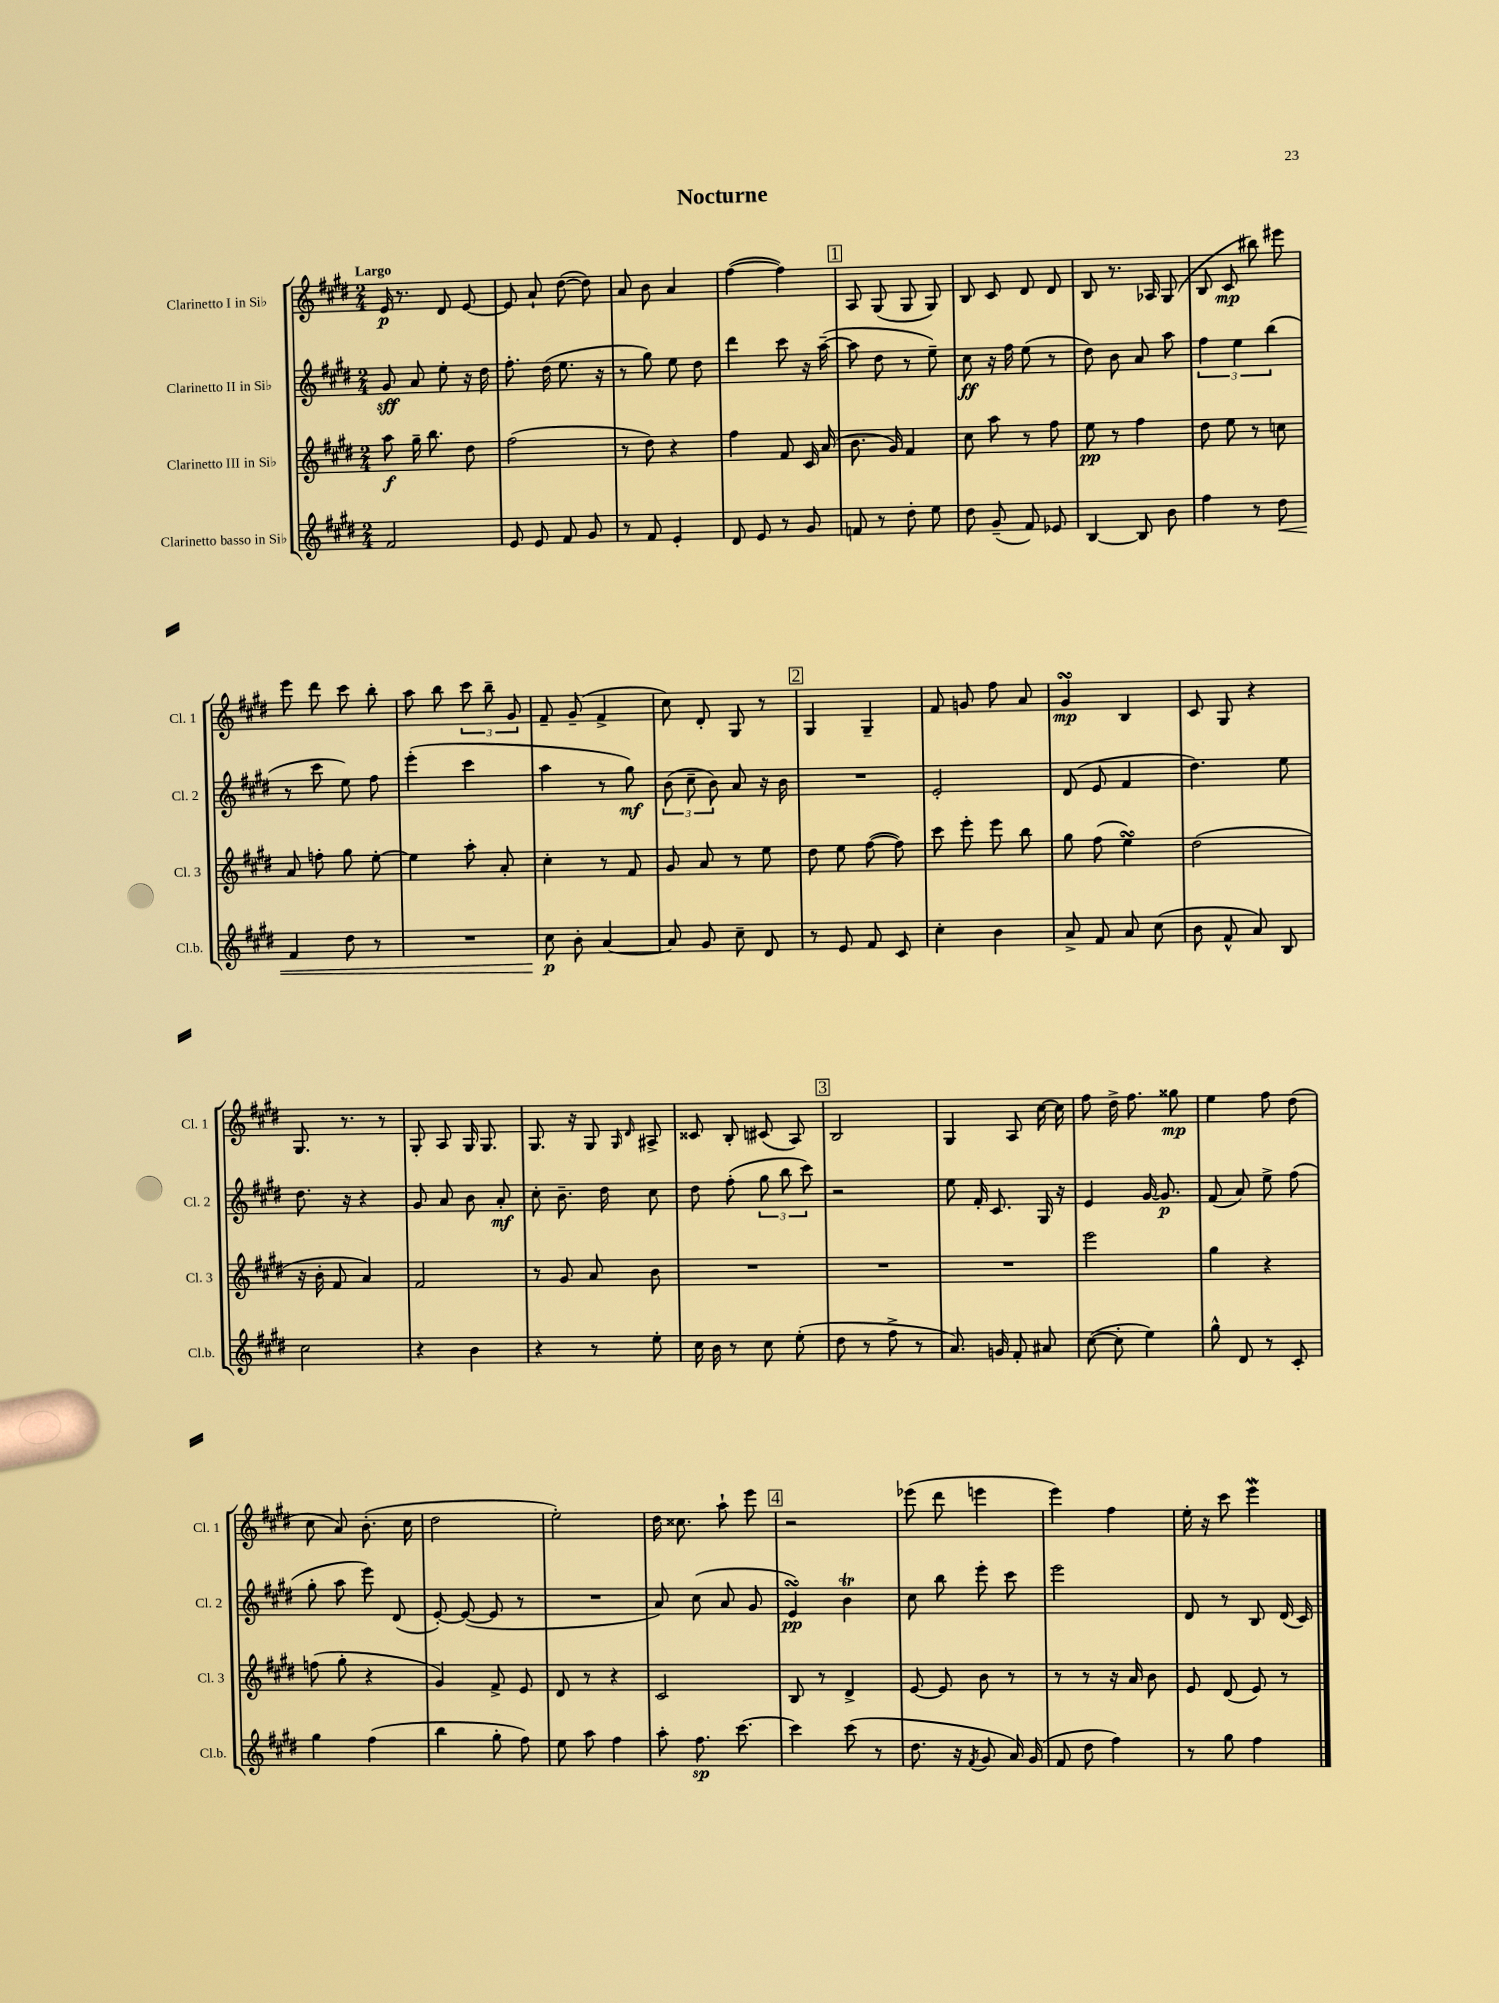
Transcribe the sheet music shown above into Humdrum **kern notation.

**kern	**dynam	**kern	**dynam	**kern	**dynam	**kern	**dynam
*part4	*part4	*part3	*part3	*part2	*part2	*part1	*part1
*staff4	*staff4	*staff3	*staff3	*staff2	*staff2	*staff1	*staff1
*I"Clarinetto basso in Si♭	*	*I"Clarinetto III in Si♭	*	*I"Clarinetto II in Si♭	*	*I"Clarinetto I in Si♭	*
*I'Cl.b.	*	*I'Cl. 3	*	*I'Cl. 2	*	*I'Cl. 1	*
*clefG2	*	*clefG2	*	*clefG2	*	*clefG2	*
*k[f#c#g#d#]	*	*k[f#c#g#d#]	*	*k[f#c#g#d#]	*	*k[f#c#g#d#]	*
*M2/4	*	*M2/4	*	*M2/4	*	*M2/4	*
=1	=1	=1	=1	=1	=1	=1	=1
!	!	!	!	!	!	!LO:TX:a:B:t=Largo	!
2f#/	.	8aa\	f	8g#/	sff	16e/	p
.	.	.	.	.	.	8.r	.
.	.	16gg#~\	.	8a/	.	.	.
.	.	8.bb\	.	.	.	.	.
.	.	.	.	8ee'\	.	8d#/	.
.	.	8dd#\	.	16r	.	[8e/	.
.	.	.	.	16dd#\	.	.	.
=2	=2	=2	=2	=2	=2	=2	=2
8e/	.	(2ff#\	.	8.ff#'\	.	8e/]	.
8e/	.	.	.	.	.	8a`/	.
.	.	.	.	(16dd#\	.	.	.
8f#/	.	.	.	8.ee\	.	([8dd#\	.
8g#/	.	.	.	.	.	8dd#\])	.
.	.	.	.	16r	.	.	.
=3	=3	=3	=3	=3	=3	=3	=3
8r	.	8r	.	8r	.	8a/	.
8f#/	.	8dd#\)	.	8gg#\)	.	8b\	.
4e'/	.	4r	.	8ee\	.	4a/	.
.	.	.	.	8dd#\	.	.	.
=4	=4	=4	=4	=4	=4	=4	=4
8d#/	.	4ff#\	.	4ddd#\	.	([4ff#\	.
8e/	.	.	.	.	.	.	.
8r	.	8f#/	.	8ccc#\	.	4ff#\])	.
8g#/	.	16c#/	.	16r	.	.	.
.	.	(16a/	.	([16aa~\	.	.	.
!!LO:REH:place=s1:t=1
=5	=5	=5	=5	=5	=5	=5	=5
8fn/	.	8.b\	.	8aa\]	.	8A/	.
8r	.	.	.	8dd#\	.	(8G#/	.
.	.	16g#/)	.	.	.	.	.
8dd#'\	.	4f#/	.	8r	.	8G#/	.
8ee\	.	.	.	8ee~\)	.	8G#/)	.
=6	=6	=6	=6	=6	=6	=6	=6
8dd#\	.	8cc#\	.	8cc#\	ff	8B/	.
(8g#~/	.	8aa\	.	16r	.	8c#/	.
.	.	.	.	16ff#\	.	.	.
8f#/)	.	8r	.	(8ee\	.	8d#/	.
8e-X/	.	8ff#\	.	8r	.	8d#/	.
=7	=7	=7	=7	=7	=7	=7	=7
[4B/	.	8ee\	pp	8dd#\)	.	8B/	.
.	.	8r	.	8b\	.	8.r	.
8B/]	.	4ff#\	.	8a/	.	.	.
.	.	.	.	.	.	16A-X/	.
8b\	.	.	.	8aa\	.	(8G#/	.
=8	=8	=8	=8	=8	=8	=8	=8
4ff#\	.	8dd#\	.	6ff#\	.	8B/	.
.	.	8ee\	.	.	.	8c#/	mp
.	.	.	.	6ee\	.	.	.
8r	.	8r	.	.	.	8bb#X\)	.
.	.	.	.	(6bb\	.	.	.
!	!LO:HP:b	!	!	!	!	!	!
8dd#\	<	8ccn\	.	.	.	8eee#X\	.
!!LO:LB:g=z
=9	=9	=9	=9	=9	=9	=9	=9
4f#/	.	8a/	.	8r	.	8eee\	.
.	.	8ffn'\	.	8ccc#\	.	8ddd#\	.
8dd#\	.	8gg#\	.	8ee\)	.	8ccc#\	.
8r	.	[8ee'\	.	8ff#\	.	8bb'\	.
=10	=10	=10	=10	=10	=10	=10	=10
2r	.	4ee\]	.	(4eee'\	.	8aa\	.
.	.	.	.	.	.	8bb\	.
.	.	8aa'\	.	4ccc#\	.	12ccc#\	.
.	.	.	.	.	.	12bb~\	.
.	.	8a'/	.	.	.	.	.
.	.	.	.	.	.	12g#/	.
=11	=11	=11	=11	=11	=11	=11	=11
8cc#\	p	4cc#'\	.	4aa\	.	8f#~/	.
8b'\	[	.	.	.	.	(8g#~/	.
[4a/	.	8r	.	8r	.	4f#^/	.
.	.	8f#/	.	8gg#\)	mf	.	.
=12	=12	=12	=12	=12	=12	=12	=12
8a/]	.	8g#/	.	(12b\	.	8cc#\)	.
.	.	.	.	12cc#~\	.	.	.
8g#/	.	8a/	.	.	.	8d#'/	.
.	.	.	.	12b\)	.	.	.
8cc#~\	.	8r	.	8a/	.	8G#/	.
8d#/	.	8ee\	.	16r	.	8r	.
.	.	.	.	16b\	.	.	.
!!LO:REH:place=s1:t=2
=13	=13	=13	=13	=13	=13	=13	=13
8r	.	8dd#\	.	2r	.	4G#/	.
8e/	.	8ee\	.	.	.	.	.
8f#/	.	([8ff#\	.	.	.	4G#~/	.
8c#/	.	8ff#\])	.	.	.	.	.
=14	=14	=14	=14	=14	=14	=14	=14
4cc#'\	.	8ccc#\	.	2e'/	.	8f#/	.
.	.	8eee'\	.	.	.	8gn/	.
4b\	.	8eee\	.	.	.	8ff#\	.
.	.	8bb\	.	.	.	8a/	.
=15	=15	=15	=15	=15	=15	=15	=15
8a^/	.	8gg#\	.	(8d#/	.	4g#sSsS/	mp
8f#/	.	(8ff#\	.	8e/	.	.	.
8a/	.	4eesSSs\)	.	4f#/	.	4B/	.
(8cc#\	.	.	.	.	.	.	.
=16	=16	=16	=16	=16	=16	=16	=16
8b\	.	(2dd#\	.	4.dd#\)	.	8c#/	.
8f#^^/	.	.	.	.	.	8G#/	.
8a/)	.	.	.	.	.	4r	.
8B/	.	.	.	8ee\	.	.	.
!!LO:LB:g=z
=17	=17	=17	=17	=17	=17	=17	=17
2cc#\	.	16r	.	8.dd#\	.	8.G#/	.
.	.	16b'\	.	.	.	.	.
.	.	8f#/	.	.	.	.	.
.	.	.	.	16r	.	8.r	.
.	.	4a/)	.	4r	.	.	.
.	.	.	.	.	.	8r	.
=18	=18	=18	=18	=18	=18	=18	=18
4r	.	2f#/	.	8g#/	.	8G#'/	.
.	.	.	.	8a/	.	8A/	.
4b\	.	.	.	8b\	.	16G#/	.
.	.	.	.	.	.	8.G#/	.
.	.	.	.	8a'/	mf	.	.
=19	=19	=19	=19	=19	=19	=19	=19
4r	.	8r	.	8cc#'\	.	8.G#/	.
.	.	8g#/	.	8.b~\	.	.	.
.	.	.	.	.	.	16r	.
8r	.	8a/	.	.	.	8G#/	.
.	.	.	.	16dd#\	.	.	.
.	.	.	.	.	.	16qqG#/	.
.	.	.	.	.	.	16qqd#/	.
8ee'\	.	8b\	.	8cc#\	.	8A#X^/	.
=20	=20	=20	=20	=20	=20	=20	=20
16cc#\	.	2r	.	8dd#\	.	8c##X/	.
16b\	.	.	.	.	.	.	.
8r	.	.	.	(8ff#'\	.	8B'/	.
8cc#\	.	.	.	12gg#\	.	(8c#X/	.
.	.	.	.	12bb\	.	.	.
(8ee'\	.	.	.	.	.	8A/)	.
.	.	.	.	12ccc#\)	.	.	.
!!LO:REH:place=s1:t=3
=21	=21	=21	=21	=21	=21	=21	=21
8dd#\	.	2r	.	2r	.	2B/	.
8r	.	.	.	.	.	.	.
8ff#^\	.	.	.	.	.	.	.
8r	.	.	.	.	.	.	.
=22	=22	=22	=22	=22	=22	=22	=22
8.a/)	.	2r	.	8ee\	.	4G#/	.
.	.	.	.	16f#'/	.	.	.
16gn/	.	.	.	8.c#/	.	.	.
8f#'/	.	.	.	.	.	8A/	.
8a#X/	.	.	.	16G#/	.	[16cc#\	.
.	.	.	.	16r	.	16cc#\]	.
=23	=23	=23	=23	=23	=23	=23	=23
([8cc#\	.	2eee\	.	4e/	.	8ff#\	.
8cc#'\]	.	.	.	.	.	16dd#^\	.
.	.	.	.	.	.	8.ff#\	.
4ee\)	.	.	.	[16g#/	.	.	.
.	.	.	.	8.g#/]	p	.	.
.	.	.	.	.	.	8gg##X\	mp
=24	=24	=24	=24	=24	=24	=24	=24
8gg#^^\	.	4gg#\	.	(8f#/	.	4ee\	.
8d#/	.	.	.	8a/)	.	.	.
8r	.	4r	.	8ee^\	.	8ff#\	.
8c#'/	.	.	.	(8ff#\	.	(8dd#\	.
!!LO:LB:g=z
=25	=25	=25	=25	=25	=25	=25	=25
4gg#\	.	(8ffn\	.	8gg#'\	.	8cc#\	.
.	.	8gg#'\	.	8aa\	.	8a/)	.
(4ff#\	.	4r	.	8eee\)	.	(8.b'\	.
.	.	.	.	(8d#/	.	.	.
.	.	.	.	.	.	16cc#\	.
=26	=26	=26	=26	=26	=26	=26	=26
4bb\	.	4g#/)	.	[8e'/)	.	2dd#\	.
.	.	.	.	(8e/_	.	.	.
8gg#'\	.	8f#^/	.	8e/]	.	.	.
8ff#\)	.	8e/	.	8r	.	.	.
=27	=27	=27	=27	=27	=27	=27	=27
8ee\	.	8d#/	.	2r	.	2ee'\)	.
8aa\	.	8r	.	.	.	.	.
4ff#\	.	4r	.	.	.	.	.
=28	=28	=28	=28	=28	=28	=28	=28
8aa'\	.	2c#/	.	8a/)	.	16dd#\	.
.	.	.	.	.	.	8.cc##X\	.
8.ff#\	sp	.	.	(8cc#\	.	.	.
.	.	.	.	8a/	.	8aa`\	.
[8.ccc#\	.	.	.	.	.	.	.
.	.	.	.	8g#/	.	8eee\	.
!!LO:REH:place=s1:t=4
=29	=29	=29	=29	=29	=29	=29	=29
4ccc#\]	.	8B/	.	4esSSs/)	pp	2r	.
.	.	8r	.	.	.	.	.
(8ccc#\	.	4d#^/	.	4bT\	.	.	.
8r	.	.	.	.	.	.	.
=30	=30	=30	=30	=30	=30	=30	=30
8.dd#\	.	[8e/	.	8cc#\	.	(8eee-X\	.
.	.	8e/]	.	8bb\	.	8ddd#\	.
16r	.	.	.	.	.	.	.
8qf#/	.	.	.	.	.	.	.
8g#/	.	8b\	.	8eee'\	.	4eeen\	.
16a/)	.	8r	.	8ccc#\	.	.	.
(16g#/	.	.	.	.	.	.	.
=31	=31	=31	=31	=31	=31	=31	=31
8f#/	.	8r	.	2eee\	.	4eee\)	.
8dd#\	.	8r	.	.	.	.	.
4ff#\)	.	16r	.	.	.	4ff#\	.
.	.	16a/	.	.	.	.	.
.	.	8b\	.	.	.	.	.
=32	=32	=32	=32	=32	=32	=32	=32
8r	.	8e/	.	8d#/	.	16ee'\	.
.	.	.	.	.	.	16r	.
8gg#\	.	(8d#/	.	8r	.	8ccc#\	.
4ff#\	.	8e/)	.	8B/	.	4eeew\	.
.	.	8r	.	(16d#/	.	.	.
.	.	.	.	16c#/)	.	.	.
==	==	==	==	==	==	==	==
*-	*-	*-	*-	*-	*-	*-	*-
